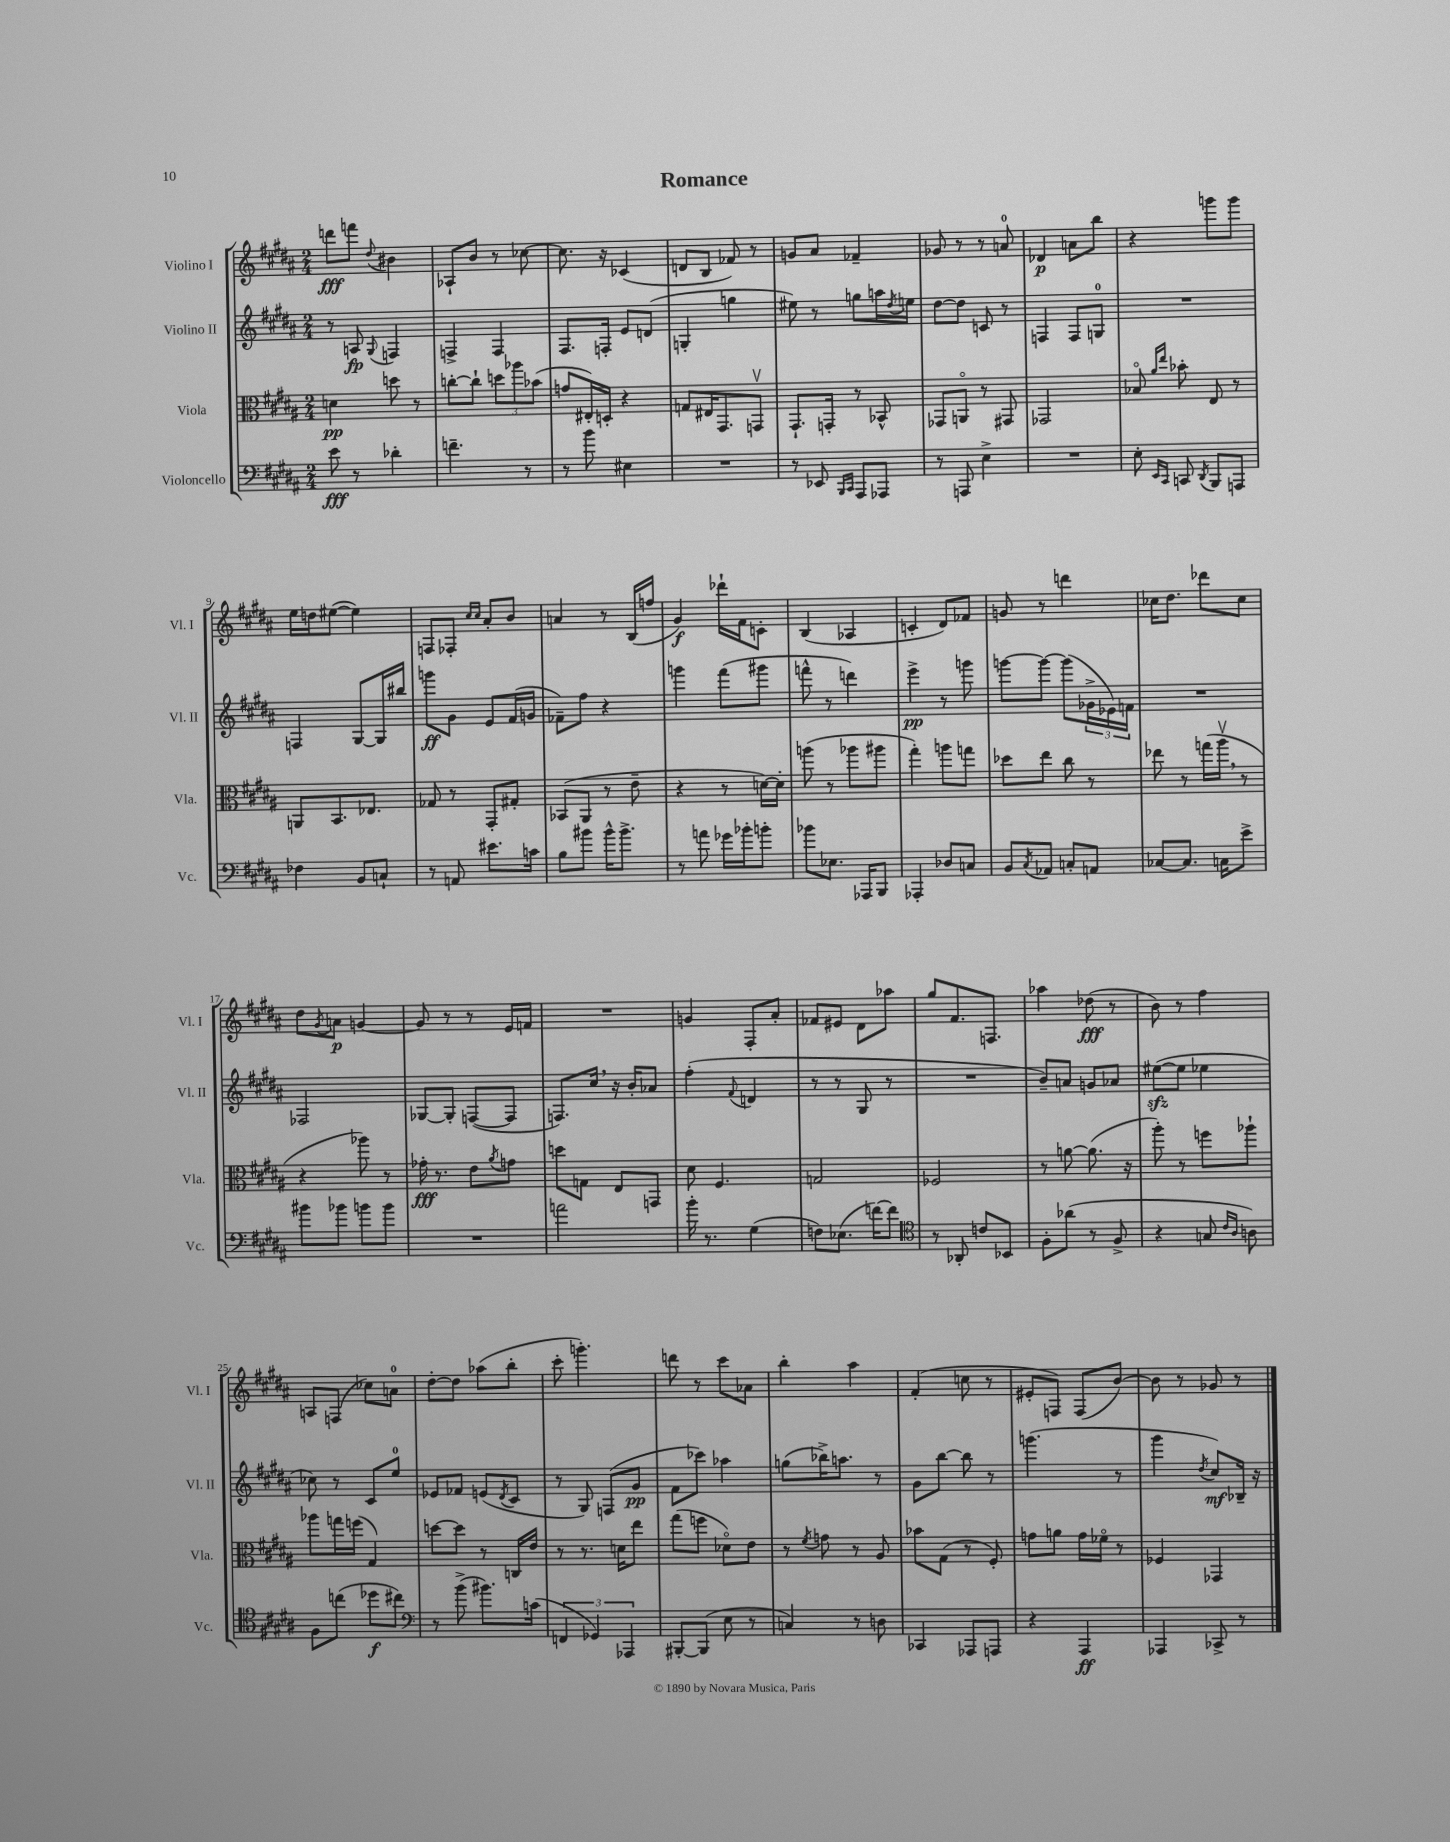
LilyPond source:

\header { title = "Romance" }
<<
\new StaffGroup <<
\new Staff = "s0" \with { instrumentName = "Violino I" shortInstrumentName = "Vl. I" } {
    \clef treble \key b \major \numericTimeSignature \time 2/4
    d'''8\fff f'''8 \appoggiatura { dis''8 } bis'4 |
    aes8-! b'8 r8 ces''8~ |
    ces''8. r16 ces'4( |
    d'8 b8 fes'8) r8 |
    g'8 ais'8 fes'4-- |
    ges'8 r8 r8 a'8-0 |
    des'4\p a'8 b''8 |
    r4 g'''8 g'''8 |
    e''16 d''16 eis''8~( eis''4) |
    f8 fes8-. \grace { cis''16 cis''16 } ais'8-. b'8 |
    a'4 r8 b16( f''16 |
    gis'4\f) des'''16-! fis'16 c'8-. |
    b4( aes4 |
    c'4-. dis'8) fes'8 |
    g'8 r8 d'''4 |
    ces''16 dis''8. des'''8 ces''8 |
    dis''8 \acciaccatura { gis'8 } a'8\p g'4~ |
    g'8 r8 r8 e'16 f'16 |
    R2 |
    g'4 fis8-. ais'8-. |
    fes'8 eis'8 dis'8 aes''8 |
    gis''8 fis'8. f8. |
    aes''4 des''8\fff( r8 |
    b'8) r8 fis''4 |
    a8 f8( ces''8) a'8-0 |
    dis''8~-. dis''8 aes''8( b''8-. |
    cis'''8-. g'''4.-.) |
    d'''8 r8 cis'''8 aes'8 |
    b''4-. ais''4 |
    fis'4-.( c''8 r8 |
    eis'8-. f8) f8( b'8~) |
    b'8 r8 ges'8 r8 \bar "|." |
}
\new Staff = "s1" \with { instrumentName = "Violino II" shortInstrumentName = "Vl. II" } {
    \clef treble \key b \major \numericTimeSignature \time 2/4
    r8 a8\fp \appoggiatura { gis8 } f4 |
    f4-> f4 |
    fis8. f16-. e'8 d'8( |
    g4-. g''4 |
    eis''8) r8 g''8 a''16 \acciaccatura { dis''8 } e''16 |
    dis''8~ dis''8 c'8 r8 |
    f4 f8 g8-0 |
    R2 |
    f4 gis8~ gis16 bis''16 |
    g'''8\ff gis'8 e'8 fis'16( g'16 |
    fes'8--) fis''8 r4 |
    g'''4 fis'''8( gis'''8 |
    f'''8-^ r8 d'''4) |
    e'''4->\pp r8 g'''8 |
    g'''8~ g'''8~ g'''8( \tuplet 3/2 { ges'16-> ees'16) f'16 } |
    R2 |
    fes2 |
    ges8~ ges8-. f8~( f8 |
    f8.) cis''16 \breathe r16 b'16-. aes'8 |
    fis''4-.( \appoggiatura { fis'8 } d'4 |
    r8 r8 gis8 r8 |
    R2 |
    b'8--) a'8 g'8 aes'8 |
    eis''8~\sfz( eis''8 ees''4 |
    ces''8) r8 cis'8 e''8-0 |
    ees'8 fes'8 e'8( \acciaccatura { dis'8 } cis'8 |
    r8 gis8) f8( gis'8\pp |
    fis'8 ces'''8) aes''4 |
    g''8( bes''16->) a''8. r8 |
    gis'8 b''8~ b''8 r8 |
    g'''4.( r8 |
    gis'''4 \acciaccatura { dis''8 } cis''8\mf) bes16-- r16 \bar "|." |
}
\new Staff = "s2" \with { instrumentName = "Viola" shortInstrumentName = "Vla." } {
    \clef alto \key b \major \numericTimeSignature \time 2/4
    d'4\pp d''8 r8 |
    c''8~-. c''8-! \tuplet 3/2 { d''8 aes''8 bes'8( } |
    g'8 eis16-.) d16-. r4 |
    g8 eis16 gis,8. g,8\upbow |
    gis,8.-! g,16-. r8 bes,8-^ |
    ges,8 a,8\flageolet r8 gis,8 |
    ges,2 |
    bes8\flageolet \grace { ais'16 e''16 } bes'8-. e8 r8 |
    a,8 b,8. ees8. |
    ges8 r8 gis,8-. gis8-. |
    bes,8( ais,8 r8 e'8-- |
    r4 r8 d'16~) d'16-. |
    a''8( r8 aes''8 ais''8 |
    gis''4-.) a''8 g''8 |
    des''8 e''8 cis''8 r8 |
    ees''8 r8 g''16( ais''16\upbow \breathe r8 |
    r4 aes''8) r8 |
    ges'16-.\fff r8. e'8 \acciaccatura { ais'8 } g'8 |
    d''8 g8 e8 g,8 |
    dis'8 fis4. |
    g2 |
    fes2 |
    r8 a'8~ a'8.( r16 |
    ais''8-.) r8 f''8 aes''8-! |
    aes''8 g''16 f''16( gis4) |
    d''8~ d''8 r8 c16 e'16 |
    r8 r8. d'16 e''8 |
    gis''8( f''8 des'8\flageolet) e'8 |
    r8 \acciaccatura { fis'8 } g'8 r8 ais8 |
    bes'8 gis8( r8 fis8-.) |
    g'8 a'8 g'16 fes'16\flageolet r8 |
    fes4 ges,4 \bar "|." |
}
\new Staff = "s3" \with { instrumentName = "Violoncello" shortInstrumentName = "Vc." } {
    \clef bass \key b \major \numericTimeSignature \time 2/4
    e'8\fff r8 des'4-. |
    f'4.-- r8 |
    r8 b'8 eis4 |
    R2 |
    r8 ees,8 \grace { b,,16 cis,16 } ais,,8 aes,,8 |
    r8 a,,8 e4-> |
    R2 |
    e8-. \grace { e,16 cis,16 } c,8 \acciaccatura { dis,8 } b,,8 a,,8 |
    fes4 b,8 c8-! |
    r8 a,8 eis'8. c'16 |
    b8 bis'8 bis'16-^ bis'8.-> |
    r8 a'8 ges'16 bes'16-. b'8-. |
    bes'8 ees8. aes,,16 b,,8 |
    aes,,4-. des8 c8 |
    b,8 \acciaccatura { cis8 } aes,8 c8-. a,8 |
    ces8~ ces8. c16 e'8-> |
    bis'8 bes'8 b'8 b'8 |
    R2 |
    a'2 |
    b'16-. r8. gis4( |
    f8) ees8.( f'16~) f'8 |
    \clef tenor r8 aes,8-. c'8 bes,8 |
    fis8-. aes'8( r8 fis8-> |
    r4 g8 \grace { cis'16 ais16 } a8) |
    fis8 c''8( des''8\f cis''8) |
    \clef bass r8 b'8->( bis'8.) c'16( |
    \tuplet 3/2 { f,4 ges,4) aes,,4 } |
    bis,,8~-. bis,,8( e8 r8 |
    c4) r8 d8 |
    ces,4 aes,,8 a,,8 |
    r4 ais,,4\ff |
    aes,,4 ces,8-> r8 \bar "|." |
}
>>
>>
